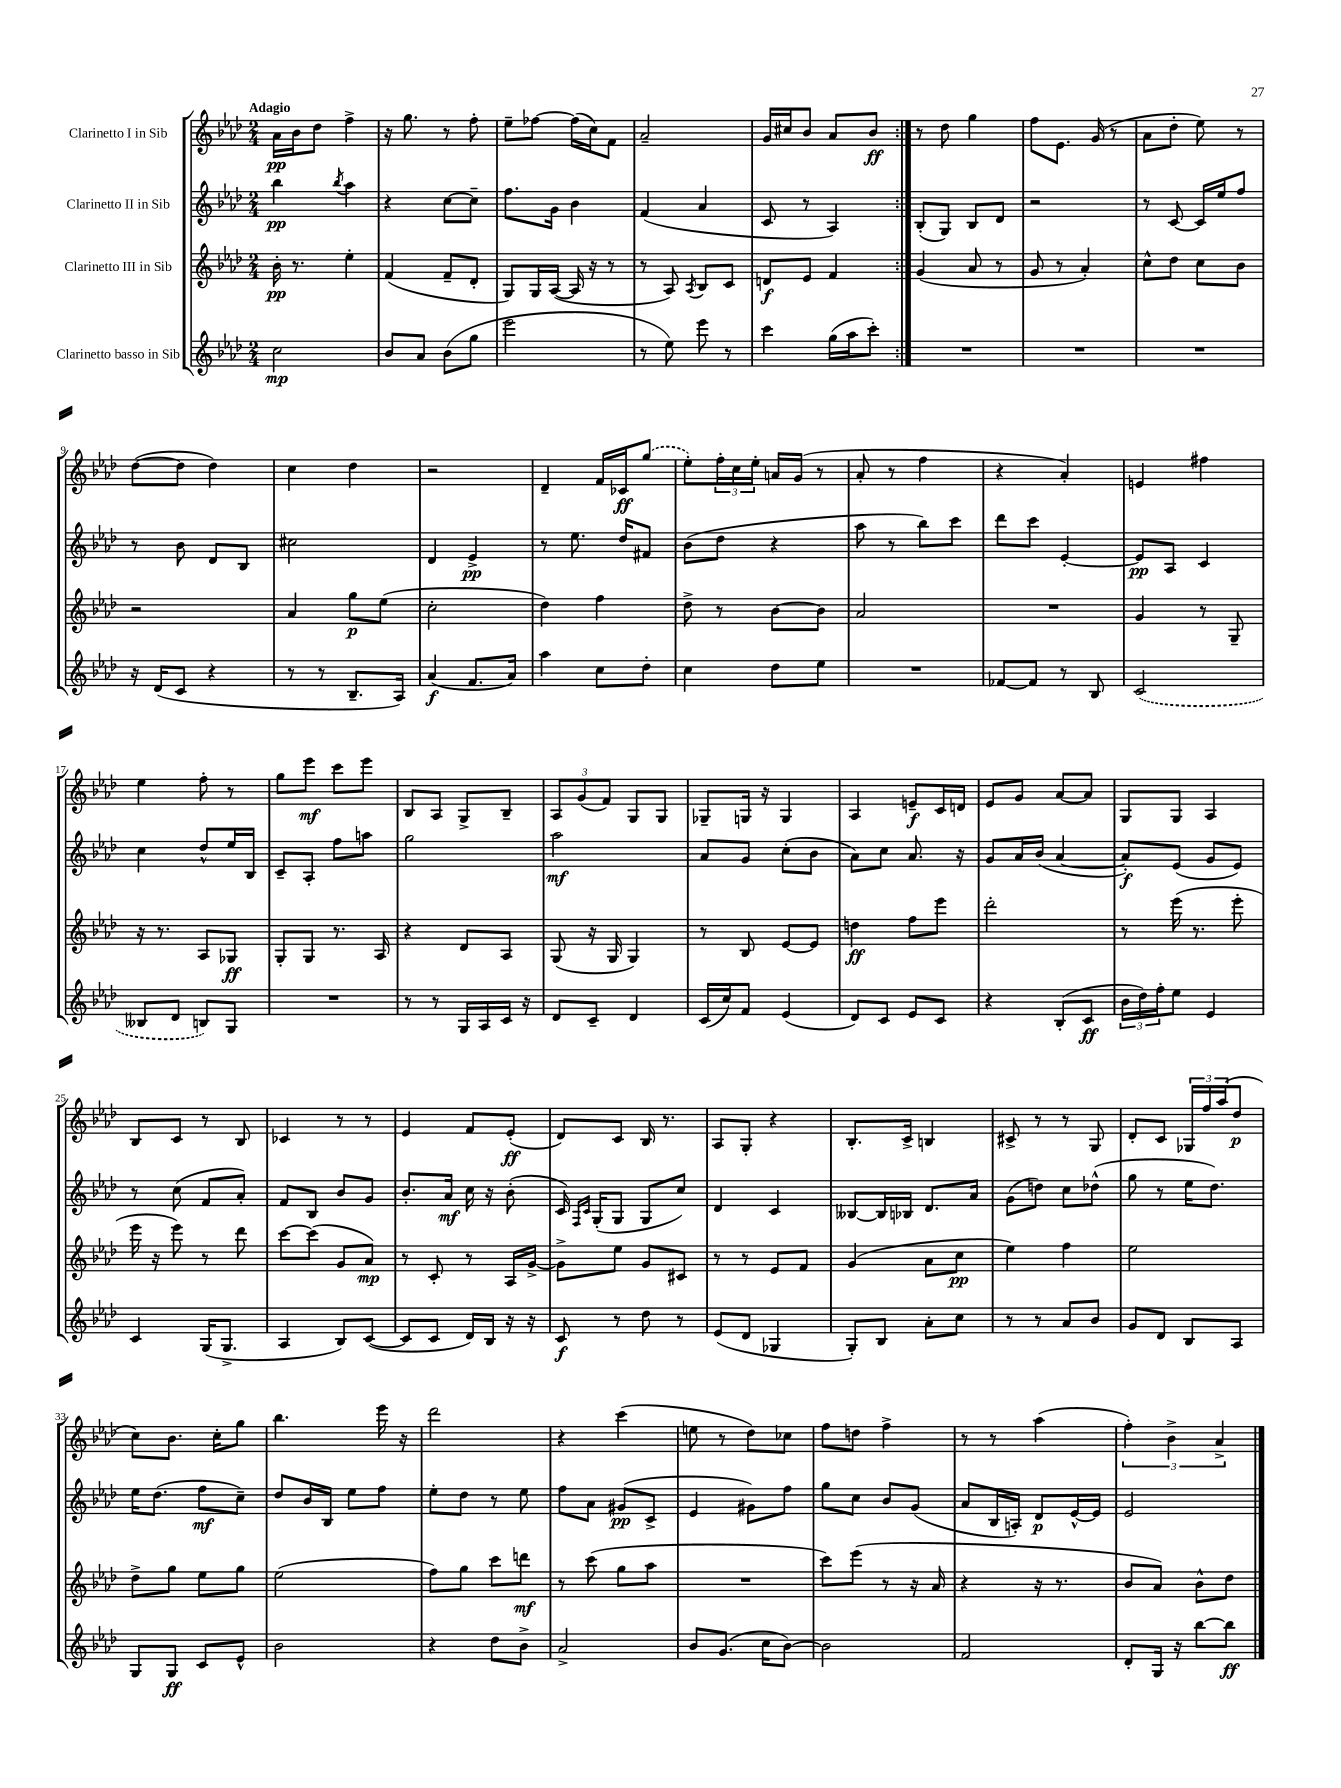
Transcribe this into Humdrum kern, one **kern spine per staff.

**kern	**kern	**kern	**kern
*staff4	*staff3	*staff2	*staff1
*clefG2	*clefG2	*clefG2	*clefG2
*k[b-e-a-d-]	*k[b-e-a-d-]	*k[b-e-a-d-]	*k[b-e-a-d-]
*M2/4	*M2/4	*M2/4	*M2/4
2cc\	16b-'\	4bb-\	16a-\LL
.	8.r	.	16b-\J
.	.	.	8dd-\J
.	.	8qbb-/	.
.	4ee-'\	4aa-\	4ff^\
=	=	=	=
8b-/L	(4f/	4r	16r
.	.	.	8.gg\
8a-/J	.	.	.
(8b-\L	8f~/L	[8cc\L	8r
8gg\J	8d-'/J	8cc~\]J	8ff'\
=	=	=	=
2eee-\	8G/L)	8.ff\L	8ee-~\L
.	16G/L	.	[8ff-\J
.	([16A-/JJ	16g\Jk	.
.	16A-/]	4b-\	(16ff-\]LL
.	16r	.	16cc\J)
.	8r	.	8f\J
=	=	=	=
8r	8r	(4f/	2a-~/
8ee-\)	8A-/)	.	.
.	8qA-/	.	.
8eee-\	8B-/L	4a-/	.
8r	8c/J	.	.
=	=	=	=
4ccc\	8d/L	8c/	16g/LL
.	.	.	16cc#/J
.	8e-/J	8r	8b-/J
(16gg\LL	4f/	4A-/)	8a-/L
16aa-\J	.	.	.
8ccc'\J)	.	.	8b-/J
=:|!	=:|!	=:|!	=:|!
2r	(4g/	(8B-'/L	8r
.	.	8G/J)	8dd-\
.	8a-/	8B-/L	4gg\
.	8r	8d-/J	.
=	=	=	=
2r	8g/	2r	8ff\L
.	8r	.	8.e-\J
.	4a-'/)	.	.
.	.	.	(16g/
.	.	.	8r
=	=	=	=
2r	8cc^^\L	8r	8a-\L
.	8dd-\J	[8c/	8dd-'\J
.	8cc\L	16c/]LL	8ee-\)
.	.	16ee-/J	.
.	8b-\J	8ff/J	8r
=	=	=	=
16r	2r	8r	([8dd-\L
(16d-/LK	.	.	.
8c/J	.	8b-\	8dd-\]J
4r	.	8d-/L	4dd-\)
.	.	8B-/J	.
=	=	=	=
8r	4a-/	2cc#\	4cc\
8r	.	.	.
8.B-~/L	8gg\L	.	4dd-\
.	(8ee-\J	.	.
16A-/Jk)	.	.	.
=	=	=	=
(4a-/	2cc'\	4d-/	2r
8.f/L	.	4e-^/	.
16a-/Jk)	.	.	.
=	=	=	=
4aa-\	4dd-\)	8r	4d-~/
.	.	8.ee-\	.
8cc\L	4ff\	.	16f/LL
.	.	16dd-/LK	16c-/J
8dd-'\J	.	8f#/J	(8gg/J
=	=	=	=
4cc\	8dd-^\	(8b-\L	8ee-'\L)
.	8r	8dd-\J	24ff'\L
.	.	.	24cc\
.	.	.	24ee-'\JJ
8dd-\L	[8b-\L	4r	16a/LL
.	.	.	(16g/JJ
8ee-\J	8b-\]J	.	8r
=	=	=	=
2r	2a-/	8aa-\	8a-'/
.	.	8r	8r
.	.	8bb-\L)	4ff\
.	.	8ccc\J	.
=	=	=	=
[8f-/L	2r	8ddd-\L	4r
8f-/]J	.	8ccc\J	.
8r	.	[4e-'/	4a-'/)
8B-/	.	.	.
=	=	=	=
(2c/	4g/	8e-/]L	4e/
.	.	8A-/J	.
.	8r	4c/	4ff#\
.	8G~/	.	.
=	=	=	=
8B--/L	16r	4cc\	4ee-\
.	8.r	.	.
8d-/J	.	.	.
8B/L)	8A-/L	8dd-^^/L	8ff'\
8G/J	8G-/J	16ee-/L	8r
.	.	16B-/JJ	.
=	=	=	=
2r	8G'/L	8c~/L	8gg\L
.	8G/J	8A-'/J	8eee-\J
.	8.r	8ff\L	8ccc\L
.	.	8aa\J	8eee-\J
.	16A-/	.	.
=	=	=	=
8r	4r	2gg\	8B-/L
8r	.	.	8A-/J
16G/LL	8d-/L	.	8G^/L
16A-/	.	.	.
16c/JJ	8A-/J	.	8B-~/J
16r	.	.	.
=	=	=	=
8d-/L	(8G/	2aa-\	12A-/L
.	.	.	(12g/
8c~/J	16r	.	.
.	.	.	12f/J)
.	16G/	.	.
4d-/	4G/)	.	8G/L
.	.	.	8G/J
=	=	=	=
(16c/LL	8r	8a-/L	8G-~/L
16cc/J)	.	.	.
8f/J	8B-/	8g/J	16G/Jk
.	.	.	16r
(4e-/	[8e-/L	(8cc'\L	4G/
.	8e-/]J	8b-\J	.
=	=	=	=
8d-/L)	4dd\	8a-\L)	4A-/
8c/J	.	8cc\J	.
8e-/L	8ff\L	8.a-/	8e~/L
8c/J	8eee-\J	.	16c/L
.	.	16r	16d/JJ
=	=	=	=
4r	2ddd-'\	8g/L	8e-/L
.	.	16a-/L	8g/J
.	.	(16b-/JJ	.
(8B-'/L	.	[4a-/	[8a-/L
8c/J	.	.	8a-/]J
=	=	=	=
24b-\LL	8r	8a-'/]L)	8G/L
24dd-\)	.	.	.
24ff'\J	.	.	.
8ee-\J	(16eee-\	(8e-/J	8G/J
.	8.r	.	.
4e-/	.	8g/L	4A-/
.	8eee-'\	8e-/J)	.
=	=	=	=
4c/	16eee-\	8r	8B-/L
.	16r	.	.
.	8eee-\)	(8cc\	8c/J
(16G/LK	8r	8f/L	8r
8.G^/J	.	.	.
.	8ddd-\	8a-'/J)	8B-/
=	=	=	=
4A-/	[8ccc\L	8f/L	4c-/
.	(8ccc\]J	8B-/J	.
8B-/L)	8g/L	8b-/L	8r
([8c/J	8a-/J)	8g/J	8r
=	=	=	=
8c/]L	8r	8.b-'/L	4e-/
8c/J	8c'/	.	.
.	.	16a-/Jk	.
16d-/LL)	8r	16cc\	8f/L
16B-/JJ	.	16r	.
16r	16A-/LL	(8b-'\	(8e-'/J
16r	[16g^/JJ	.	.
=	=	=	=
8c/	8g^\]L	16c/)	8d-/L)
.	.	16qqF/LL	.
.	.	16qqc/JJ	.
.	.	(16G'/LK	.
8r	8ee-\J	8G/J	8c/J
8dd-\	8g/L	8G/L	16B-/
.	.	.	8.r
8r	8c#/J	8cc/J)	.
=	=	=	=
(8e-/L	8r	4d-/	8A-/L
8d-/J	8r	.	8G'/J
4G-/	8e-/L	4c/	4r
.	8f/J	.	.
=	=	=	=
8G'/L)	(4g/	[8B--/L	8.B-'/L
8B-/J	.	16B--/]L	.
.	.	16B-/JJ	16c^/Jk
8a-'\L	8a-\L	8.d-/L	4B/
8cc\J	8cc\J	.	.
.	.	16a-/Jk	.
=	=	=	=
8r	4ee-\)	(8g\L	8c#^/
8r	.	8dd\J)	8r
8a-/L	4ff\	8cc\L	8r
8b-/J	.	(8dd-^^\J	8G/
=	=	=	=
8g/L	2ee-\	8gg\	8d-'/L
8d-/J	.	8r	8c/J
8B-/L	.	16ee-\LK	24G-/LL
.	.	.	24ff/
.	.	8.dd-\J)	.
.	.	.	(24aa-/J
8A-/J	.	.	8dd-/J
=	=	=	=
8G/L	8dd-^\L	16ee-\LK	8cc\L)
.	.	(8.dd-\J	.
8G/J	8gg\J	.	8.b-\J
8c/L	8ee-\L	8ff\L	.
.	.	.	16cc'\LK
8e-^^/J	8gg\J	8cc~\J)	8gg\J
=	=	=	=
2b-\	(2ee-\	8dd-/L	4.bb-\
.	.	16b-/L	.
.	.	16B-/JJ	.
.	.	8ee-\L	.
.	.	8ff\J	16eee-\
.	.	.	16r
=	=	=	=
4r	8ff\L)	8ee-'\L	2ddd-\
.	8gg\J	8dd-\J	.
8dd-\L	8ccc\L	8r	.
8b-^\J	8ddd\J	8ee-\	.
=	=	=	=
2a-^/	8r	8ff\L	4r
.	(8ccc\	8a-\J	.
.	8gg\L	(8g#/L	(4ccc\
.	8aa-\J	8c^/J	.
=	=	=	=
8b-/L	2r	4e-/	8ee\
(8.g/J	.	.	8r
.	.	8g#\L)	8dd-\L)
16cc\LK	.	.	.
[8b-\J)	.	8ff\J	8cc-\J
=	=	=	=
2b-\]	8ccc\L)	8gg\L	8ff\L
.	(8eee-\J	8cc\J	8dd\J
.	8r	8b-/L	4ff^\
.	16r	(8g/J	.
.	16a-/	.	.
=	=	=	=
2f/	4r	8a-/L	8r
.	.	16B-/L	8r
.	.	16A'/JJ)	.
.	16r	8d-/L	(4aa-\
.	8.r	.	.
.	.	[16e-^^/L	.
.	.	16e-/]JJ	.
=	=	=	=
8d-'/L	8b-/L	2e-/	6ff'\)
16G/Jk	8a-/J)	.	.
.	.	.	6b-^\
16r	.	.	.
[8bb-\L	8b-^^\L	.	.
.	.	.	6a-^/
8bb-\]J	8dd-\J	.	.
==	==	==	==
*-	*-	*-	*-
